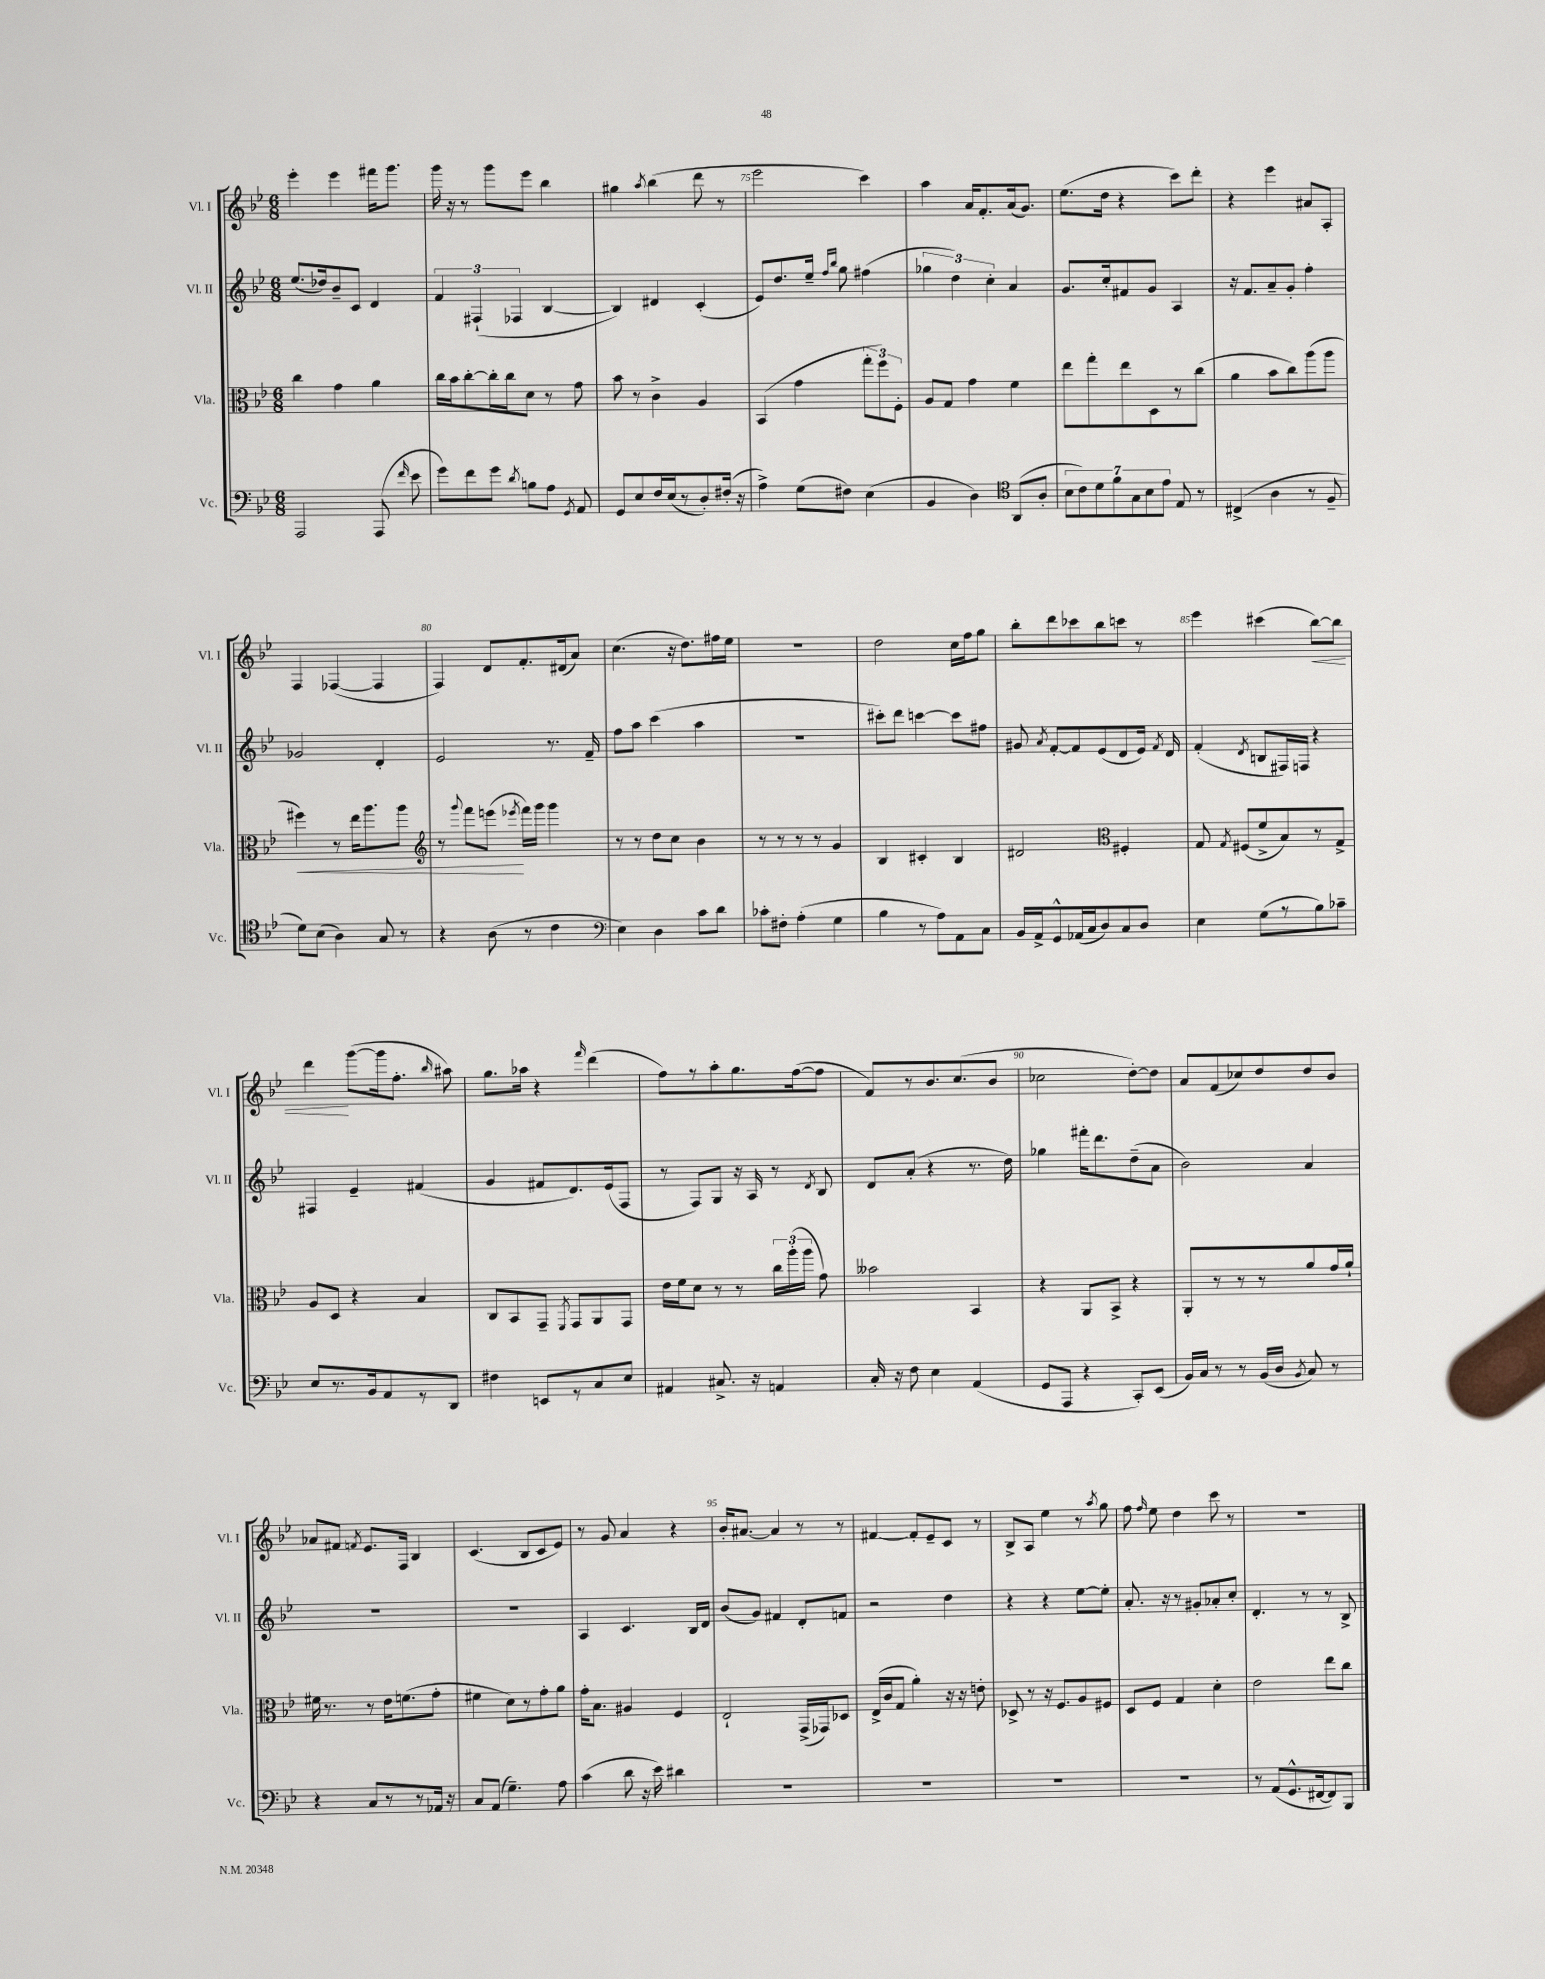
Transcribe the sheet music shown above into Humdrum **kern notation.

**kern	**kern	**kern	**kern
*staff4	*staff3	*staff2	*staff1
*clefF4	*clefC3	*clefG2	*clefG2
*k[b-e-]	*k[b-e-]	*k[b-e-]	*k[b-e-]
*M6/8	*M6/8	*M6/8	*M6/8
2AAA/	4cc\	(8.ee-/L	4eee-'\
.	.	16dd-/k)	.
.	4g\	8b-~/	4eee-\
.	.	8c/J	.
(8AAA/	4a\	4d/	16fff#\LK
.	.	.	8.ggg\J
16qqf/	.	.	.
8e-\	.	.	.
=	=	=	=
8g\L)	16cc\LL	6f/	16ggg\
.	16b-\J	.	16r
8f\	[8cc'\	.	8r
.	.	(6F#`/	.
8g\J	16cc'\]L	.	8ggg\L
.	16cc\J	.	.
.	.	6F-/	.
8qd/	.	.	.
8B\L	8d\J	.	8eee-\J
8A\J	8r	[4B-/	4bb-\
8qGG/	.	.	.
8AA/	8g\	.	.
=	=	=	=
8GG/L	8b-\	4B-/])	4gg#\
8E-/	8r	.	.
.	.	.	8qaa/
16F/L	4c^\	4d#/	(4bb-\
(16E-/J	.	.	.
8r	.	.	.
8D'/)	4A/	(4c'/	8ddd\
(16F#'/Jk	.	.	8r
16r	.	.	.
=	=	=	=
4A^\)	(4BB-/	8e-/L)	2eee-\
.	.	8.dd/	.
(8G\L	4g\	.	.
.	.	16ee-~/Jk	.
.	.	16qqff/LL	.
.	.	16qqbb-/JJ	.
8F#\J)	.	8gg\	.
(4E-\	12gg'\L	(4ff#\	4ccc\)
.	12ff\)	.	.
.	12F'\J	.	.
=	=	=	=
4BB-/	8A/L	6gg-\	4aa\
.	8G/J	.	.
.	.	6dd\)	.
4D\)	4g\	.	16a/LK
.	.	.	8.f'/
.	.	6cc'\	.
*clefC4	*	*	*
(8AA/L	4f\	4a/	(16a/k
.	.	.	8.g/J)
8A'/J	.	.	.
=	=	=	=
14B-\L	8ee-\L	8.g/L	(8.ee-\L
14c\)	.	.	.
.	8gg'\	.	.
14d\	.	.	.
.	.	16cc'/k	16dd\Jk
14f\	.	.	.
.	8ee-\	8f#/	4r
14G\	.	.	.
14B-\	.	.	.
.	8D\	8g/J	.
14e-\J	.	.	.
8E-/	8r	4A/	8ccc\L)
8r	(8cc\J	.	8ddd'\J
=	=	=	=
(4C#^/	4a\	16r	4r
.	.	8.f/L	.
4A\	8b-\L	8a~/	4eee-\
.	8cc\)	8g'/J	.
8r	(8aa\	4ff'\	8a#/L
8F~/	8aa\J	.	8A'/J
=	=	=	=
8d\L)	4ff#\)	2g-/	4F/
(8B-\J	.	.	.
4A\)	8r	.	([4F-/
.	16ee-\LK	.	.
.	8.aa\	.	.
8G/	.	4d'/	4F-/]
8r	8aa\J	.	.
=	=	=	=
*	*clefG2	*	*
4r	8r	2e-/	4F/)
.	8qqggg/	.	.
.	8fff\L	.	.
(8A\	(8eee\J	.	8d/L
.	8qeee-/	.	.
8r	16fff\LL)	.	8.f'/
.	16ggg\JJ	.	.
4c\	4ggg\	8.r	.
.	.	.	(16d#/k
.	.	.	8a/J)
.	.	16f~/	.
=	=	=	=
*clefF4	*	*	*
4E-\)	8r	8ff\L	(4.cc\
.	8r	8aa\J	.
4D\	8dd\L	(4ccc\	.
.	8cc\J	.	16r
.	.	.	8.dd\L)
8c\L	4b-\	4aa\	.
8d\J	.	.	16ff#\L
.	.	.	16ee-\JJ
=	=	=	=
8c-'\L	8r	2.r	2.r
8F#'\J	8r	.	.
(4A'\	8r	.	.
.	8r	.	.
4G\	4g/	.	.
=	=	=	=
4B-\	4B-/	8ccc#'\L)	2dd\
.	.	8ddd\J	.
8r	4c#'/	[4ccc\	.
8A\L)	.	.	.
8AA\	4B-/	8ccc\]L	16cc\LL
.	.	.	16ff\J
8C\J	.	8ff#\J	8gg\J
=	=	=	=
16BB-/LL	2d#/	8g#/	8bb-'\L
16AA^/J	.	.	.
.	.	8qa/	.
8GG^^/	.	[8f'/L	8ddd\
(16AA-/L	.	8f/]	8ccc-\
16C/J	.	.	.
8D/)	.	(8e-/	8bb-\
*	*clefC3	*	*
8C/	4F#'/	8d/	8ccc\J
8D/J	.	16e-/Jk)	8r
.	.	8qf/	.
.	.	16d/	.
=	=	=	=
4E-\	8G/	(4f'/	4eee-\
.	8qG/	.	.
.	(8F#/L	.	.
.	.	8qd/	.
(8G\L	8f^/	8B/L	(4ccc#\
8r	8B-/)	16F#/L)	.
.	.	16F/JJ	.
8B-\)	8r	4r	[8bb-\L)
8c-~\J	8G^/J	.	8bb-\]J
=	=	=	=
8E-/L	8A/L	4F#/	4ddd\
8.r	8D/J	.	.
.	4r	4e-~/	([8ggg\L
16BB-/k	.	.	.
8AA/	.	.	16ggg\]k
.	.	.	8.ff'\J
8r	4B-/	(4f#/	.
.	.	.	16qqbb-/
8DD/J	.	.	8aa#\)
=	=	=	=
4F#\	8C/L	4g/	8.gg\L
.	8BB-/	.	.
.	.	.	16aa-\Jk
8EE/L	8GG~/J	8f#/L	4r
.	8qFF/	.	.
8r	8GG/L	8.d/)	.
.	.	.	16qqfff/
8C/	8AA/	.	(4ddd\
.	.	(16e-/k	.
8E-/J	8GG/J	8F/J	.
=	=	=	=
4AA#/	16e-\LL	8r	8ff\L)
.	16f\J	.	.
.	8d\J	8F/L)	8r
8.C#^/	8r	8G/J	8aa'\
.	8r	16r	8.gg\
16r	.	16A/	.
4AA/	24cc\LL	8r	.
.	(24aa'\	.	.
.	.	.	([16ff\k
.	24aa\JJ	.	.
.	.	8qd/	.
.	8g\)	8B-/	8ff\]J
=	=	=	=
16C'/	2b--\	8d/L	8f/L)
16r	.	.	.
8F\	.	(8a'/J	8r
4E-\	.	4r	8.b-/
.	.	.	(8.cc/
(4AA/	4BB-/	8.r	.
.	.	.	8b-/J
.	.	16dd\)	.
=	=	=	=
8GG/L	4r	4gg-\	2cc-\
8AAA/J	.	.	.
4r	8AA/L	16fff#'\LK	.
.	.	8.ddd\	.
.	8BB-^/J	.	.
8CC'/L)	4r	(8dd~\	[8dd'\L)
(8EE-/J	.	8a\J	8dd\]J
=	=	=	=
16BB-/LL)	8AA'/L	2b-\)	8a/L
16C/JJ	.	.	.
8r	8r	.	(8f/
8r	8r	.	8cc-/)
(16BB-/LL	8r	.	8dd/
16D/JJ	.	.	.
8qBB-/	.	.	.
8C/)	8a/	4a/	8dd/
8r	16g/L	.	8b-/J
.	16a`/JJ	.	.
=	=	=	=
4r	16f#\	2.r	8a-/L
.	8.r	.	.
.	.	.	8f#/J
.	.	.	8qf/
8C/L	8r	.	8.e-/L
8r	16e-\LK	.	.
.	(8.f\	.	16F/Jk
8r	.	.	4B-/
16AA-/Jk	8g'\J	.	.
16r	.	.	.
=	=	=	=
8C/L	4f#\	2.r	(4.c/
(8AA/J	.	.	.
4.G~\)	8d\L)	.	.
.	8r	.	8B-/L
.	8g'\	.	8c/
8A\	8a\J	.	8e-/J)
=	=	=	=
(4c\	16g'\LK	4A/	8r
.	8.B-\J	.	.
.	.	.	8g/
8d\	4A#/	4.c/	4a/
16r	.	.	.
16e-\)	.	.	.
4d#\	4F/	.	4r
.	.	16B-/LL	.
.	.	16d/JJ	.
=	=	=	=
2.r	2E-`/	(8b-/L	16b-'/LK
.	.	.	[8.a#/J
.	.	8g/J)	.
.	.	4f#/	4a#/]
.	(16GG^/LL	8d'/L	8r
.	16GG-/J)	.	.
.	8D-/J	8f/J	8r
=	=	=	=
2.r	(16E-^/LL	2r	[4f#/
.	16c/J	.	.
.	8G/J	.	.
.	4a'\)	.	8f#'/]L
.	.	.	8e-~/
.	16r	4dd\	8c/J
.	16r	.	.
.	8e'\	.	8r
=	=	=	=
2.r	8D-^/	4r	8B-^/L
.	8r	.	8A/J
.	16r	4r	4ee-\
.	8.F/L	.	.
.	8A/	[8ee-\L	8r
.	.	.	8qaa/
.	8F#/J	8ee-'\]J	8gg\
=	=	=	=
2.r	8D/L	8.a'/	8ff\
.	.	.	16qqff/
.	8F/J	.	8ee-\
.	.	16r	.
.	4G/	8r	4dd\
.	.	8g#'/L	.
.	4d'\	8a-'/	8ccc\
.	.	8cc'/J	8r
=	=	=	=
8r	2e-\	4.d'/	2.r
(8AA/L	.	.	.
8.GG^^/	.	.	.
.	.	8r	.
[16FF#/k	.	.	.
8FF#/])	8ee-\L	8r	.
8BBB-/J	8cc\J	8B-^/	.
==	==	==	==
*-	*-	*-	*-
